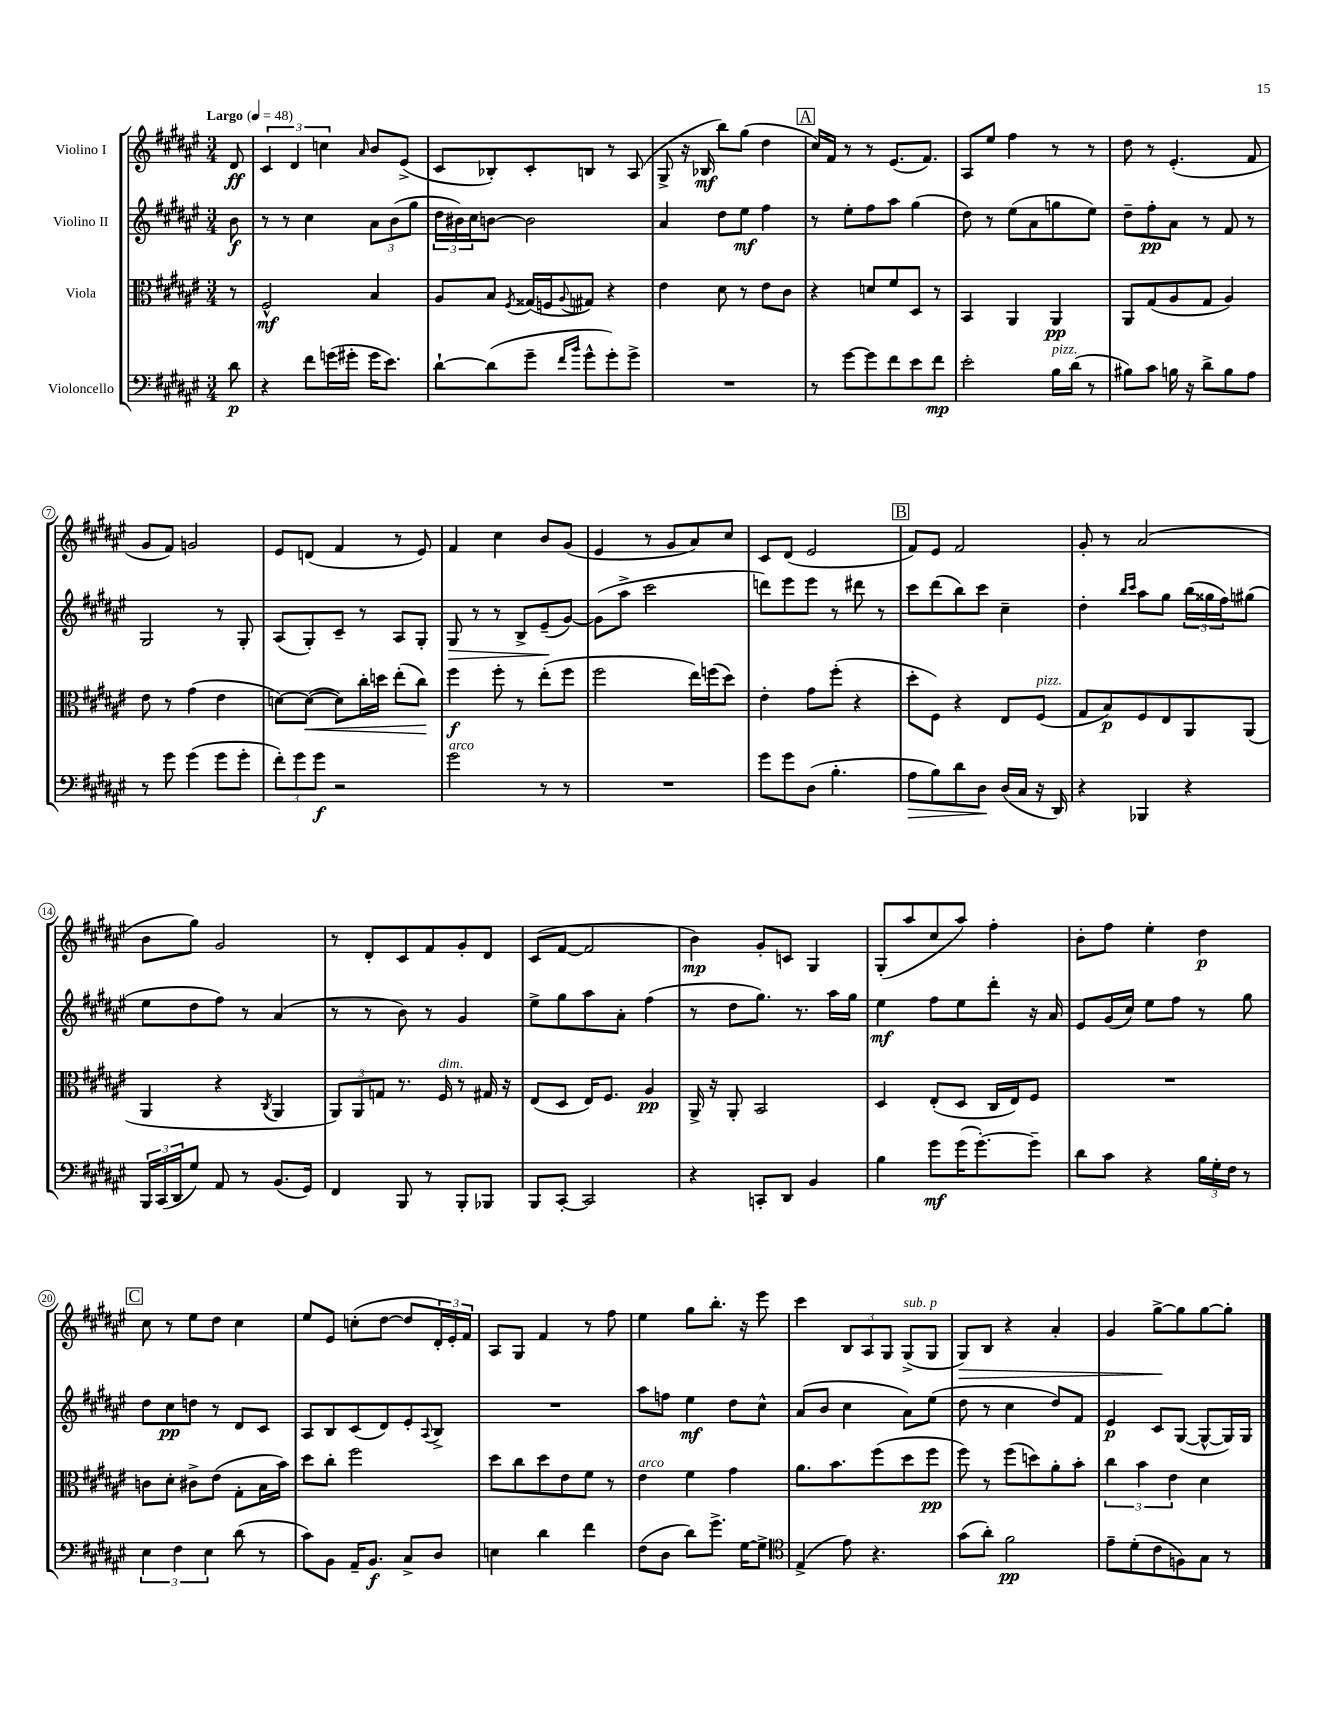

**kern	**dynam	**kern	**dynam	**kern	**dynam	**kern	**dynam
*part4	*part4	*part3	*part3	*part2	*part2	*part1	*part1
*staff4	*staff4	*staff3	*staff3	*staff2	*staff2	*staff1	*staff1
*I"Violoncello	*	*I"Viola	*	*I"Violino II	*	*I"Violino I	*
*clefF4	*	*clefC3	*	*clefG2	*	*clefG2	*
*k[f#c#g#d#a#e#]	*	*k[f#c#g#d#a#e#]	*	*k[f#c#g#d#a#e#]	*	*k[f#c#g#d#a#e#]	*
*M3/4	*	*M3/4	*	*M3/4	*	*M3/4	*
*MM48	*	*MM48	*	*MM48	*	*MM48	*
=	=	=	=	=	=	=	=
!	!	!	!	!	!	!LO:TX:a:B:t=Largo	!
8d#\	p	8r	.	8b\	f	8d#/	ff
=1	=1	=1	=1	=1	=1	=1	=1
4r	.	2F#^^/	mf	8r	.	6c#/	.
.	.	.	.	8r	.	.	.
.	.	.	.	.	.	6d#/	.
8f#\L	.	.	.	4cc#\	.	.	.
.	.	.	.	.	.	6ccn\	.
(16gn\L	.	.	.	.	.	.	.
16g#X'\JJ	.	.	.	.	.	.	.
.	.	.	.	.	.	16qqa#/	.
16g#\KL	.	4B/	.	12a#\L	.	8b/L	.
8.e#\J)	.	.	.	.	.	.	.
.	.	.	.	(12b\	.	.	.
.	.	.	.	.	.	(8e#^/J	.
.	.	.	.	12gg#\J	.	.	.
=2	=2	=2	=2	=2	=2	=2	=2
[8d#`\L	.	8A#/L	.	24dd#\LL	.	8c#/L	.
.	.	.	.	24b#X\)	.	.	.
.	.	.	.	24cc#\J	.	.	.
(8d#\]	.	8B/J	.	[8bn\J	.	8B-X'/)	.
.	.	8qF#/	.	.	.	.	.
8g#~\J	.	(16G##X/LL	.	2b\]	.	8c#'/	.
.	.	16Fn/J	.	.	.	.	.
16qqf#/LL	.	.	.	.	.	.	.
16qqb/JJ	.	8qqA#/	.	.	.	.	.
8g#^^\L	.	8G#X/J)	.	.	.	8Bn/J	.
8g#'\)	.	4r	.	.	.	8r	.
8g#^\J	.	.	.	.	.	(8A#/	.
=3	=3	=3	=3	=3	=3	=3	=3
2.r	.	4e#\	.	4a#/	.	8G#^/	.
.	.	.	.	.	.	16r	.
.	.	.	.	.	.	16B-X/	mf
.	.	8d#\	.	8dd#\L	.	8bb\L)	.
.	.	8r	.	8ee#\J	mf	(8gg#\J	.
.	.	8e#\L	.	4ff#\	.	4dd#\	.
.	.	8c#\J	.	.	.	.	.
!!LO:REH:place=s1:t=A
=4	=4	=4	=4	=4	=4	=4	=4
8r	.	4r	.	8r	.	16cc#/LL)	.
.	.	.	.	.	.	16f#/JJ	.
[8g#\L	.	.	.	8ee#'\L	.	8r	.
8g#\]	.	8dn/L	.	8ff#\	.	8r	.
8f#\	.	8f#/	.	8aa#\J	.	(8.e#/L	.
8e#\	.	8D#/J	.	(4gg#\	.	.	.
.	.	.	.	.	.	8.f#/J)	.
8f#\J	mp	8r	.	.	.	.	.
=5	=5	=5	=5	=5	=5	=5	=5
2e#'\	.	4BB/	.	8dd#\)	.	8A#/L	.
.	.	.	.	8r	.	8ee#/J	.
.	.	4AA#/	.	(8ee#\L	.	4ff#\	.
.	.	.	.	8a#\	.	.	.
!LO:TX:a:i:t=pizz.	!	!	!	!	!	!	!
16B\LL	.	4AA#/	pp	8ggn\	.	8r	.
(16d#\JJ	.	.	.	.	.	.	.
8r	.	.	.	8ee#\J)	.	8r	.
=6	=6	=6	=6	=6	=6	=6	=6
8B#X\L)	.	8AA#/L	.	8dd#~\L	.	8dd#\	.
8c#\J	.	(8G#/	.	8ff#'\	pp	8r	.
16Bn\	.	8A#/	.	8a#\J	.	(4.e#'/	.
16r	.	.	.	.	.	.	.
8d#^\L	.	8G#/J	.	8r	.	.	.
8B\	.	4A#/)	.	8f#/	.	.	.
8A#\J	.	.	.	8r	.	8f#/	.
!!LO:LB:g=z
=7	=7	=7	=7	=7	=7	=7	=7
8r	.	8e#\	.	2G#/	.	8g#/L	.
8g#\	.	8r	.	.	.	8f#/J)	.
(4g#\	.	(4g#\	.	.	.	2gn/	.
8g#\L	.	4e#\	.	8r	.	.	.
8g#'\J	.	.	.	8G#'/	.	.	.
=8	=8	=8	=8	=8	=8	=8	=8
12f#'\L)	.	[8dn\L)	.	(8A#/L	.	8e#/L	.
12g#\	.	.	.	.	.	.	.
!	!	!	!LO:HP:b	!	!	!	!
.	.	(8d\J_	<	8G#'/)	.	(8dn/J	.
12g#\J	f	.	.	.	.	.	.
2r	.	8d\L])	.	8c#~/J	.	4f#/	.
.	.	16cc#'\L	.	8r	.	.	.
.	.	16ddn\JJ	.	.	.	.	.
.	.	(8ee#'\L	.	8A#/L	.	8r	.
.	.	8cc#\J)	.	8G#'/J	.	8e#/)	.
.	.	.	[	.	.	.	.
=9	=9	=9	=9	=9	=9	=9	=9
!LO:TX:a:i:t=arco	!	!	!	!	!	!	!
!	!	!	!	!	!LO:HP:b	!	!
2g#\	.	4ff#\	f	8G#/	>	4f#/	.
.	.	.	.	8r	.	.	.
.	.	8ff#'\	.	8r	.	4cc#\	.
.	.	8r	.	8B^/L	.	.	.
8r	.	(8ee#'\L	.	(8e#~/	.	8b/L	.
8r	.	8ff#\J	.	[8g#/J)	]	(8g#/J	.
=10	=10	=10	=10	=10	=10	=10	=10
2.r	.	2ff#\	.	(8g#\L]	.	4e#/	.
.	.	.	.	8aa#^\J	.	.	.
.	.	.	.	2ccc#\	.	8r	.
.	.	.	.	.	.	8g#/L	.
.	.	16ee#\LL)	.	.	.	8a#/)	.
.	.	(16ffn\J	.	.	.	.	.
.	.	8dd#\J)	.	.	.	8cc#/J	.
=11	=11	=11	=11	=11	=11	=11	=11
8g#\L	.	4e#'\	.	8dddn\L)	.	8c#/L	.
8g#\	.	.	.	8eee#\	.	(8d#/J	.
(8D#\J	.	8g#\L	.	8eee#\J	.	2e#/	.
4.B'\	.	(8ff#'\J	.	8r	.	.	.
.	.	4r	.	8ddd#X\	.	.	.
.	.	.	.	8r	.	.	.
!!LO:REH:place=s1:t=B
=12	=12	=12	=12	=12	=12	=12	=12
!	!LO:HP:b	!	!	!	!	!	!
8A#\L	>	8dd#'\L	.	8ccc#\L	.	8f#/L)	.
8B\)	.	8F#\J)	.	(8ddd#\	.	8e#/J	.
8d#\	.	4r	.	8bb\)	.	2f#/	.
8D#\J	.	.	.	8ccc#\J	.	.	.
(16D#/LL	]	8E#/L	.	4cc#~\	.	.	.
16C#/JJ	.	.	.	.	.	.	.
!	!	!LO:TX:a:i:t=pizz.	!	!	!	!	!
16r	.	(8F#/J	.	.	.	.	.
16DD#/)	.	.	.	.	.	.	.
=13	=13	=13	=13	=13	=13	=13	=13
4r	.	8G#/L	.	4dd#'\	.	8g#'/	.
.	.	8B/)	p	.	.	8r	.
.	.	.	.	16qqbb/LL	.	.	.
.	.	.	.	16qqccc#/JJ	.	.	.
4BBB-X/	.	8F#/	.	8aa#\L	.	(2a#/	.
.	.	8E#/	.	8gg#\J	.	.	.
4r	.	8AA#/	.	(24bb\LL	.	.	.
.	.	.	.	24gg##X\	.	.	.
.	.	.	.	24ff#\J)	.	.	.
.	.	(8AA#/J	.	(8gg#X\J	.	.	.
!!LO:LB:g=z
=14	=14	=14	=14	=14	=14	=14	=14
24BBB/LL	.	4AA#/	.	8ee#\L	.	8b\L	.
(24CC#/	.	.	.	.	.	.	.
24DD#/J	.	.	.	.	.	.	.
8G#/J)	.	.	.	8dd#\	.	8gg#\J)	.
8AA#/	.	4r	.	8ff#\J)	.	2g#/	.
8r	.	.	.	8r	.	.	.
.	.	8qC#/	.	.	.	.	.
(8.BB/L	.	4AA#/	.	(4a#/	.	.	.
16GG#/Jk)	.	.	.	.	.	.	.
=15	=15	=15	=15	=15	=15	=15	=15
4FF#/	.	12AA#/L)	.	8r	.	8r	.
.	.	12AA#/	.	.	.	.	.
.	.	.	.	8r	.	8d#'/L	.
.	.	12Gn/J	.	.	.	.	.
8BBB/	.	8.r	.	8b\)	.	8c#/	.
8r	.	.	.	8r	.	8f#/	.
!	!	!LO:TX:a:i:t=dim.	!	!	!	!	!
.	.	16F#/	.	.	.	.	.
8BBB'/L	.	8r	.	4g#/	.	8g#'/	.
8BBB-X/J	.	16G#X/	.	.	.	8d#/J	.
.	.	16r	.	.	.	.	.
=16	=16	=16	=16	=16	=16	=16	=16
8BBB/L	.	(8E#/L	.	8ee#^\L	.	(8c#/L	.
[8CC#'/J	.	8D#/J	.	8gg#\	.	[8f#/J	.
2CC#/]	.	16E#/KL)	.	8aa#\	.	2f#/]	.
.	.	8.F#/J	.	.	.	.	.
.	.	.	.	8a#'\J	.	.	.
.	.	4A#/	pp	(4ff#\	.	.	.
=17	=17	=17	=17	=17	=17	=17	=17
4r	.	16AA#^/	.	8r	.	4b\)	mp
.	.	16r	.	.	.	.	.
.	.	8AA#'/	.	8dd#\L	.	.	.
8CCn'/L	.	2BB/	.	8.gg#\J)	.	8g#'/L	.
8DD#/J	.	.	.	.	.	8cn/J	.
.	.	.	.	8.r	.	.	.
4BB/	.	.	.	.	.	4G#/	.
.	.	.	.	16aa#\LL	.	.	.
.	.	.	.	16gg#\JJ	.	.	.
=18	=18	=18	=18	=18	=18	=18	=18
4B\	.	4D#/	.	4ee#\	mf	(8G#'/L	.
.	.	.	.	.	.	8aa#/	.
8g#\L	mf	(8E#'/L	.	8ff#\L	.	8cc#/	.
(16g#\K	.	8D#/J	.	8ee#\	.	8aa#/J)	.
[8.g#'\)	.	.	.	.	.	.	.
.	.	16C#/LL	.	8ddd#'\J	.	4ff#'\	.
.	.	16E#/J)	.	.	.	.	.
8g#~\J]	.	8F#/J	.	16r	.	.	.
.	.	.	.	16a#/	.	.	.
=19	=19	=19	=19	=19	=19	=19	=19
8d#\L	.	2.r	.	8e#/L	.	8b'\L	.
8c#\J	.	.	.	(16g#/L	.	8ff#\J	.
.	.	.	.	16cc#/JJ)	.	.	.
4r	.	.	.	8ee#\L	.	4ee#'\	.
.	.	.	.	8ff#\J	.	.	.
24B\LL	.	.	.	8r	.	4dd#\	p
24G#'\	.	.	.	.	.	.	.
24F#\JJ	.	.	.	.	.	.	.
8r	.	.	.	8gg#\	.	.	.
!!LO:LB:g=z
!!LO:REH:place=s1:t=C
=20	=20	=20	=20	=20	=20	=20	=20
6E#\	.	8cn\L	.	8dd#\L	.	8cc#\	.
.	.	8d#'\J	.	8cc#\	pp	8r	.
6F#\	.	.	.	.	.	.	.
.	.	8c#X^\L	.	8ddn\J	.	8ee#\L	.
6E#\	.	.	.	.	.	.	.
.	.	(8e#\J	.	8r	.	8dd#\J	.
(8d#\	.	8G#'\L	.	8d#/L	.	4cc#\	.
8r	.	16B\L	.	8c#/J	.	.	.
.	.	16b\JJ)	.	.	.	.	.
=21	=21	=21	=21	=21	=21	=21	=21
8c#\L)	.	8dd#\L	.	8A#/L	.	8ee#/L	.
8BB\J	.	8cc#'\J	.	8B/	.	8e#/J	.
16AA#~/KL	.	2ff#\	.	(8c#/	.	(8ccn'\L	.
8.BB/J	f	.	.	.	.	.	.
.	.	.	.	8d#/)	.	[8dd#\J	.
8C#^/L	.	.	.	8e#'/	.	8dd#/L]	.
.	.	.	.	8qqA#/	.	.	.
8D#/J	.	.	.	8B^/J	.	24d#'/L)	.
.	.	.	.	.	.	24e#'/	.
.	.	.	.	.	.	24f#/JJ	.
=22	=22	=22	=22	=22	=22	=22	=22
4En\	.	8dd#\L	.	2.r	.	8A#/L	.
.	.	8cc#\	.	.	.	8G#/J	.
4d#\	.	8dd#\	.	.	.	4f#/	.
.	.	8e#\	.	.	.	.	.
4f#\	.	8f#\J	.	.	.	8r	.
.	.	8r	.	.	.	8ff#\	.
=23	=23	=23	=23	=23	=23	=23	=23
!	!	!LO:TX:a:i:t=arco	!	!	!	!	!
(8F#\L	.	4e#\	.	8aa#\L	.	4ee#\	.
8D#\J	.	.	.	8ffn\J	.	.	.
8d#\L)	.	4f#\	.	4ee#\	mf	8gg#\L	.
8.g#^\J	.	.	.	.	.	8.bb'\J	.
.	.	4g#\	.	8dd#\L	.	.	.
[16G#\KL	.	.	.	.	.	16r	.
8G#^\J]	.	.	.	8cc#^^\J	.	8eee#\	.
=24	=24	=24	=24	=24	=24	=24	=24
*clefC4	*	*	*	*	*	*	*
(4E#^/	.	8.a#\L	.	(8a#/L	.	4ccc#\	.
.	.	.	.	8b/J	.	.	.
.	.	8.b\	.	.	.	.	.
8e#\)	.	.	.	4cc#\	.	12B/L	.
.	.	.	.	.	.	12A#/	.
4.r	.	(8ff#\	.	.	.	.	.
.	.	.	.	.	.	12G#/J	.
!	!	!	!	!	!	!LO:TX:a:i:t=sub. p	!
.	.	8dd#\	.	8a#\L)	.	(8G#^/L	.
.	.	8ff#\J	pp	(8ee#\J	.	8G#/J	.
=25	=25	=25	=25	=25	=25	=25	=25
!	!	!	!	!	!	!	!LO:HP:b
(8g#\L	.	8ff#\)	.	8dd#\	.	8G#/L)	>
8a#'\J)	.	8r	.	8r	.	8B/J	.
2f#\	pp	(8ff#\L	.	4cc#\	.	4r	.
.	.	8ddn\)	.	.	.	.	.
.	.	8a#'\	.	8dd#/L)	.	4a#'/	.
.	.	8b'\J	.	8f#/J	.	.	.
=26	=26	=26	=26	=26	=26	=26	=26
8e#~\L	.	6cc#\	.	4e#/	p	4g#/	.
(8d#'\	.	.	.	.	.	.	.
.	.	6b\	.	.	.	.	.
8c#\	.	.	.	8c#/L	.	[8gg#^\L	.
.	.	6e#\	.	.	.	.	.
8Fn\)	.	.	.	([8G#/J	.	8gg#\]	]
8G#\J	.	4d#\	.	8G#^^/L_	.	[8gg#\	.
8r	.	.	.	16G#/L])	.	8gg#'\J]	.
.	.	.	.	16G#/JJ	.	.	.
==	==	==	==	==	==	==	==
*-	*-	*-	*-	*-	*-	*-	*-
